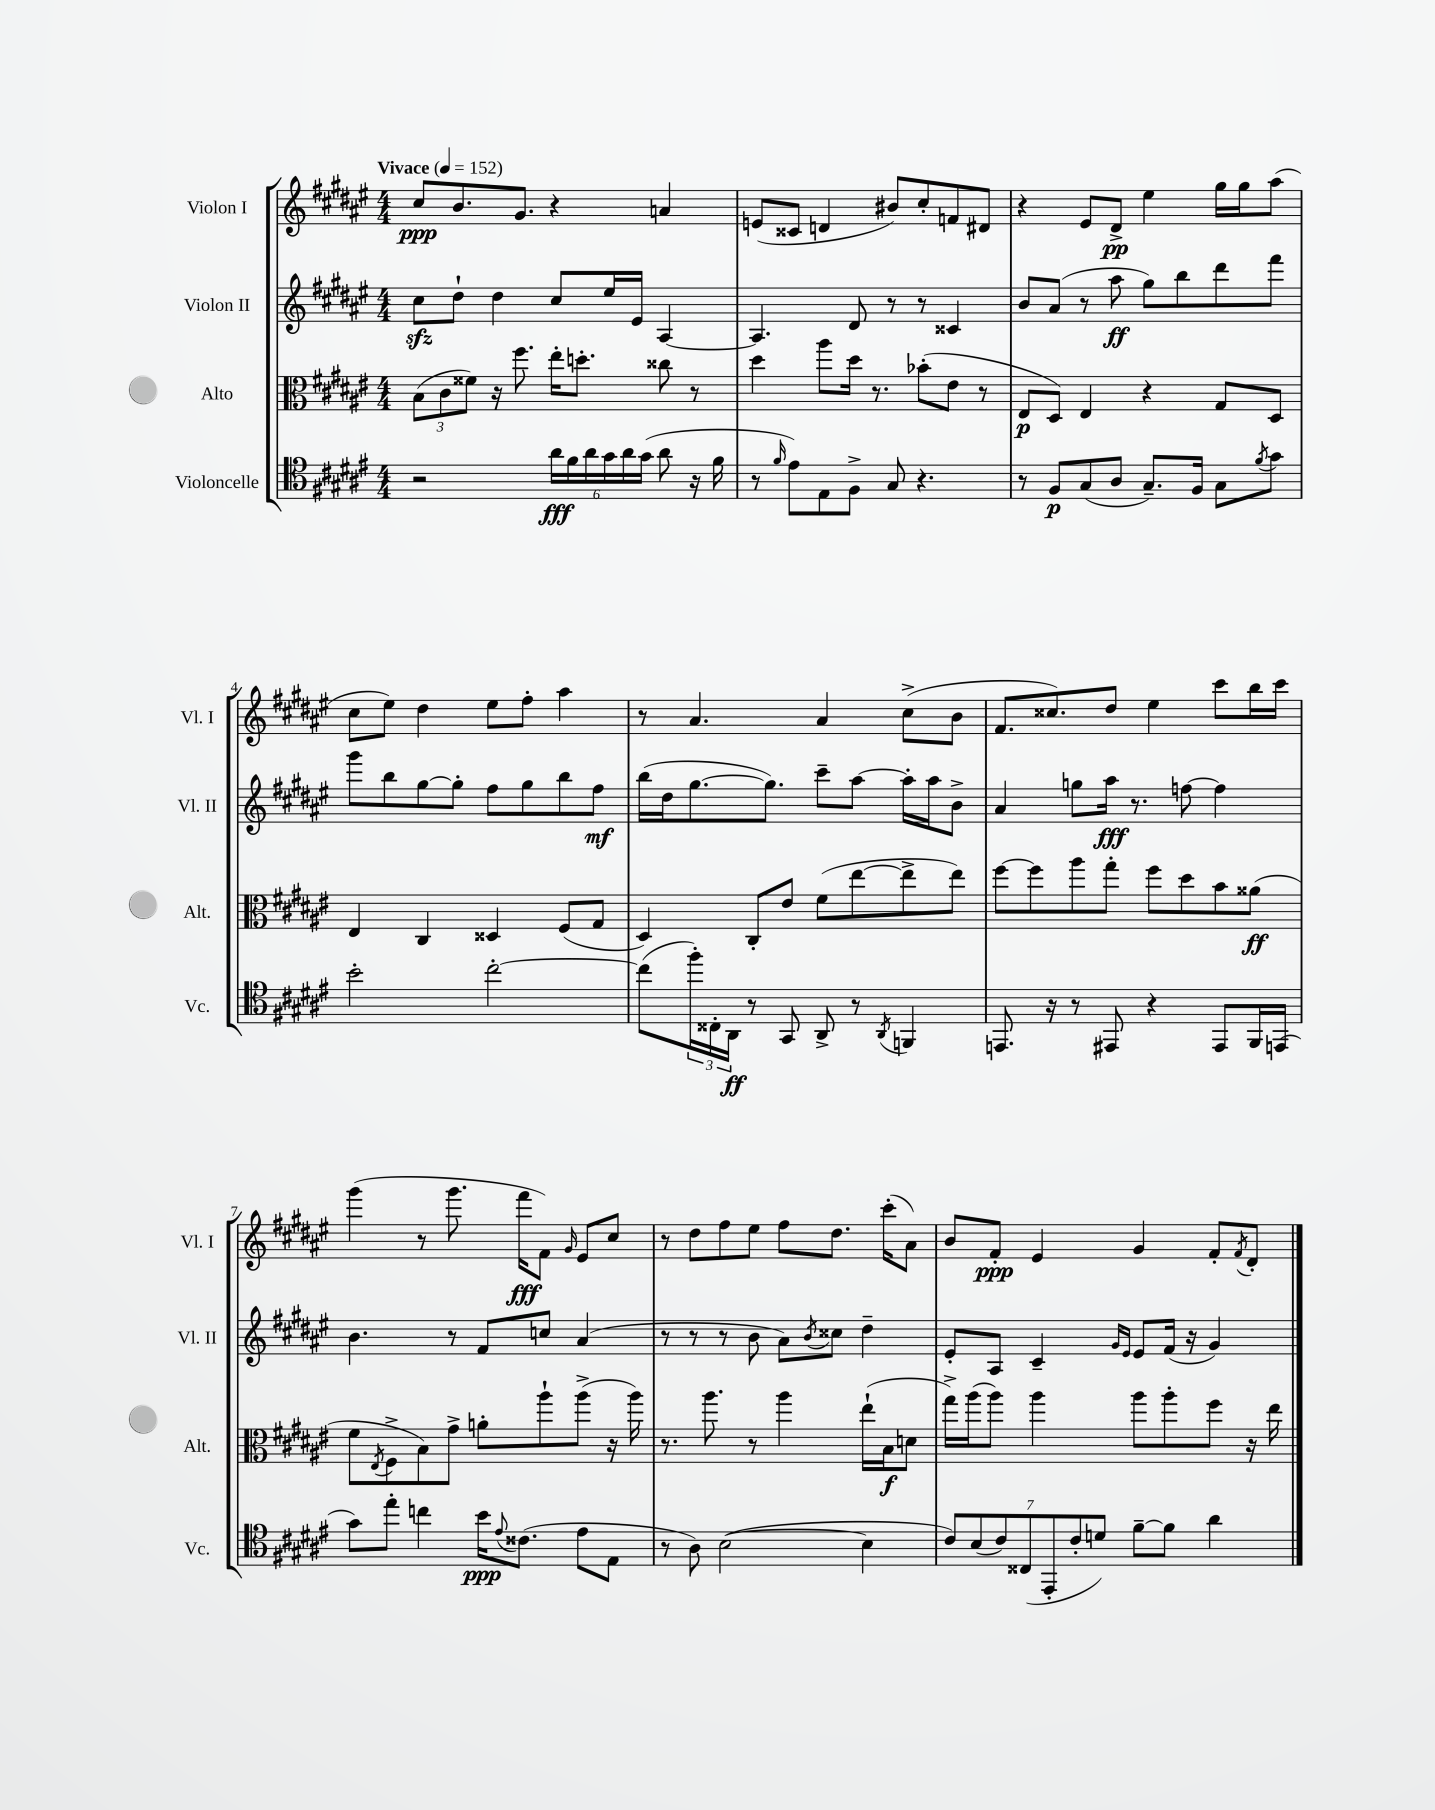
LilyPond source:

<<
\new StaffGroup <<
\new Staff = "s0" \with { instrumentName = "Violon I" shortInstrumentName = "Vl. I" } {
    \clef treble \key fis \major \numericTimeSignature \time 4/4 \tempo "Vivace" 4 = 152
    cis''8\ppp b'8. gis'8. r4 a'4 |
    e'8( cisis'8 d'4 bis'8) cis''8-. f'8 dis'8 |
    r4 eis'8 dis'8->\pp eis''4 gis''16 gis''16 ais''8( |
    cis''8 eis''8) dis''4 eis''8 fis''8-. ais''4 |
    r8 ais'4. ais'4 cis''8->( b'8 |
    fis'8. cisis''8.) dis''8 eis''4 cis'''8 b''16 cis'''16 |
    gis'''4( r8 gis'''8. fis'''16\fff fis'8) \grace { gis'16 } eis'8 cis''8 |
    r8 dis''8 fis''8 eis''8 fis''8 dis''8. cis'''16-.( ais'8) |
    b'8 fis'8-.\ppp eis'4 gis'4 fis'8-. \acciaccatura { fis'8 } dis'8-. \bar "|." |
}
\new Staff = "s1" \with { instrumentName = "Violon II" shortInstrumentName = "Vl. II" } {
    \clef treble \key fis \major \numericTimeSignature \time 4/4
    cis''8\sfz dis''8-! dis''4 cis''8 eis''16 eis'16 ais4~ |
    ais4. dis'8 r8 r8 cisis'4 |
    b'8 ais'8( r8 ais''8\ff gis''8) b''8 dis'''8 fis'''8 |
    gis'''8 b''8 gis''8~ gis''8-. fis''8 gis''8 b''8 fis''8\mf |
    b''16( dis''16 gis''8.~ gis''8.) cis'''8-- ais''8~ ais''16-. ais''16 b'8-> |
    ais'4 g''8 ais''16\fff r8. f''8~ f''4 |
    b'4. r8 fis'8 c''8 ais'4( |
    r8 r8 r8 b'8 ais'8) \acciaccatura { b'8 } cisis''8 dis''4-- |
    eis'8-. ais8 cis'4-- \grace { gis'16 eis'16 } eis'8 fis'16( r16 gis'4) \bar "|." |
}
\new Staff = "s2" \with { instrumentName = "Alto" shortInstrumentName = "Alt." } {
    \clef alto \key fis \major \numericTimeSignature \time 4/4
    \tuplet 3/2 { b8( cis'8 fisis'8) } r16 fis''8. eis''16-. d''8.-. cisis''8 r8 |
    dis''4 ais''8 dis''16 r8. bes'8-.( eis'8 r8 |
    eis8\p dis8) eis4 r4 gis8 dis8 |
    eis4 cis4 disis4 fis8( gis8 |
    dis4) cis8-. eis'8 fis'8( eis''8~ eis''8-> eis''8) |
    fis''8~ fis''8 ais''8 gis''8-. fis''8 dis''8 b'8 aisis'8\ff( |
    fis'8 \acciaccatura { eis8 } fis8-> b8) gis'8-> a'8-. ais''8-! ais''8->( r16 ais''16) |
    r8. ais''8. r8 ais''4 eis''16-!( b16\f d'8 |
    gis''16->) ais''16( ais''8) ais''4 ais''8 ais''8-. fis''8 r16 eis''16 \bar "|." |
}
\new Staff = "s3" \with { instrumentName = "Violoncelle" shortInstrumentName = "Vc." } {
    \clef tenor \key fis \major \numericTimeSignature \time 4/4
    r2 \tuplet 6/4 { ais'16\fff fis'16 ais'16 gis'16 ais'16 gis'16( } ais'8 r16 fis'16 |
    r8 \grace { fis'16 } eis'8) eis8 fis8-> gis8 r4. |
    r8 fis8\p gis8( ais8 gis8.--) fis16 gis8 \acciaccatura { fis'8 } gis'8 |
    b'2-. cis''2~-. |
    cis''8( \tuplet 3/2 { fis''16-.) cisis16-. ais,16\ff } r8 gis,8 ais,8-> r8 \acciaccatura { ais,8 } f,4 |
    e,8. r16 r8 eis,8 r4 eis,8 fis,16 e,16( |
    gis'8) eis''8-. c''4 b'16\ppp \appoggiatura { eis'8 } cisis'8.( eis'8 eis8 |
    r8 ais8) b2~( b4 |
    \tuplet 7/4 { cis'8) b8( cis'8) cisis8( eis,8-. cis'8-. d'8) } fis'8~-- fis'8 ais'4 \bar "|." |
}
>>
>>
